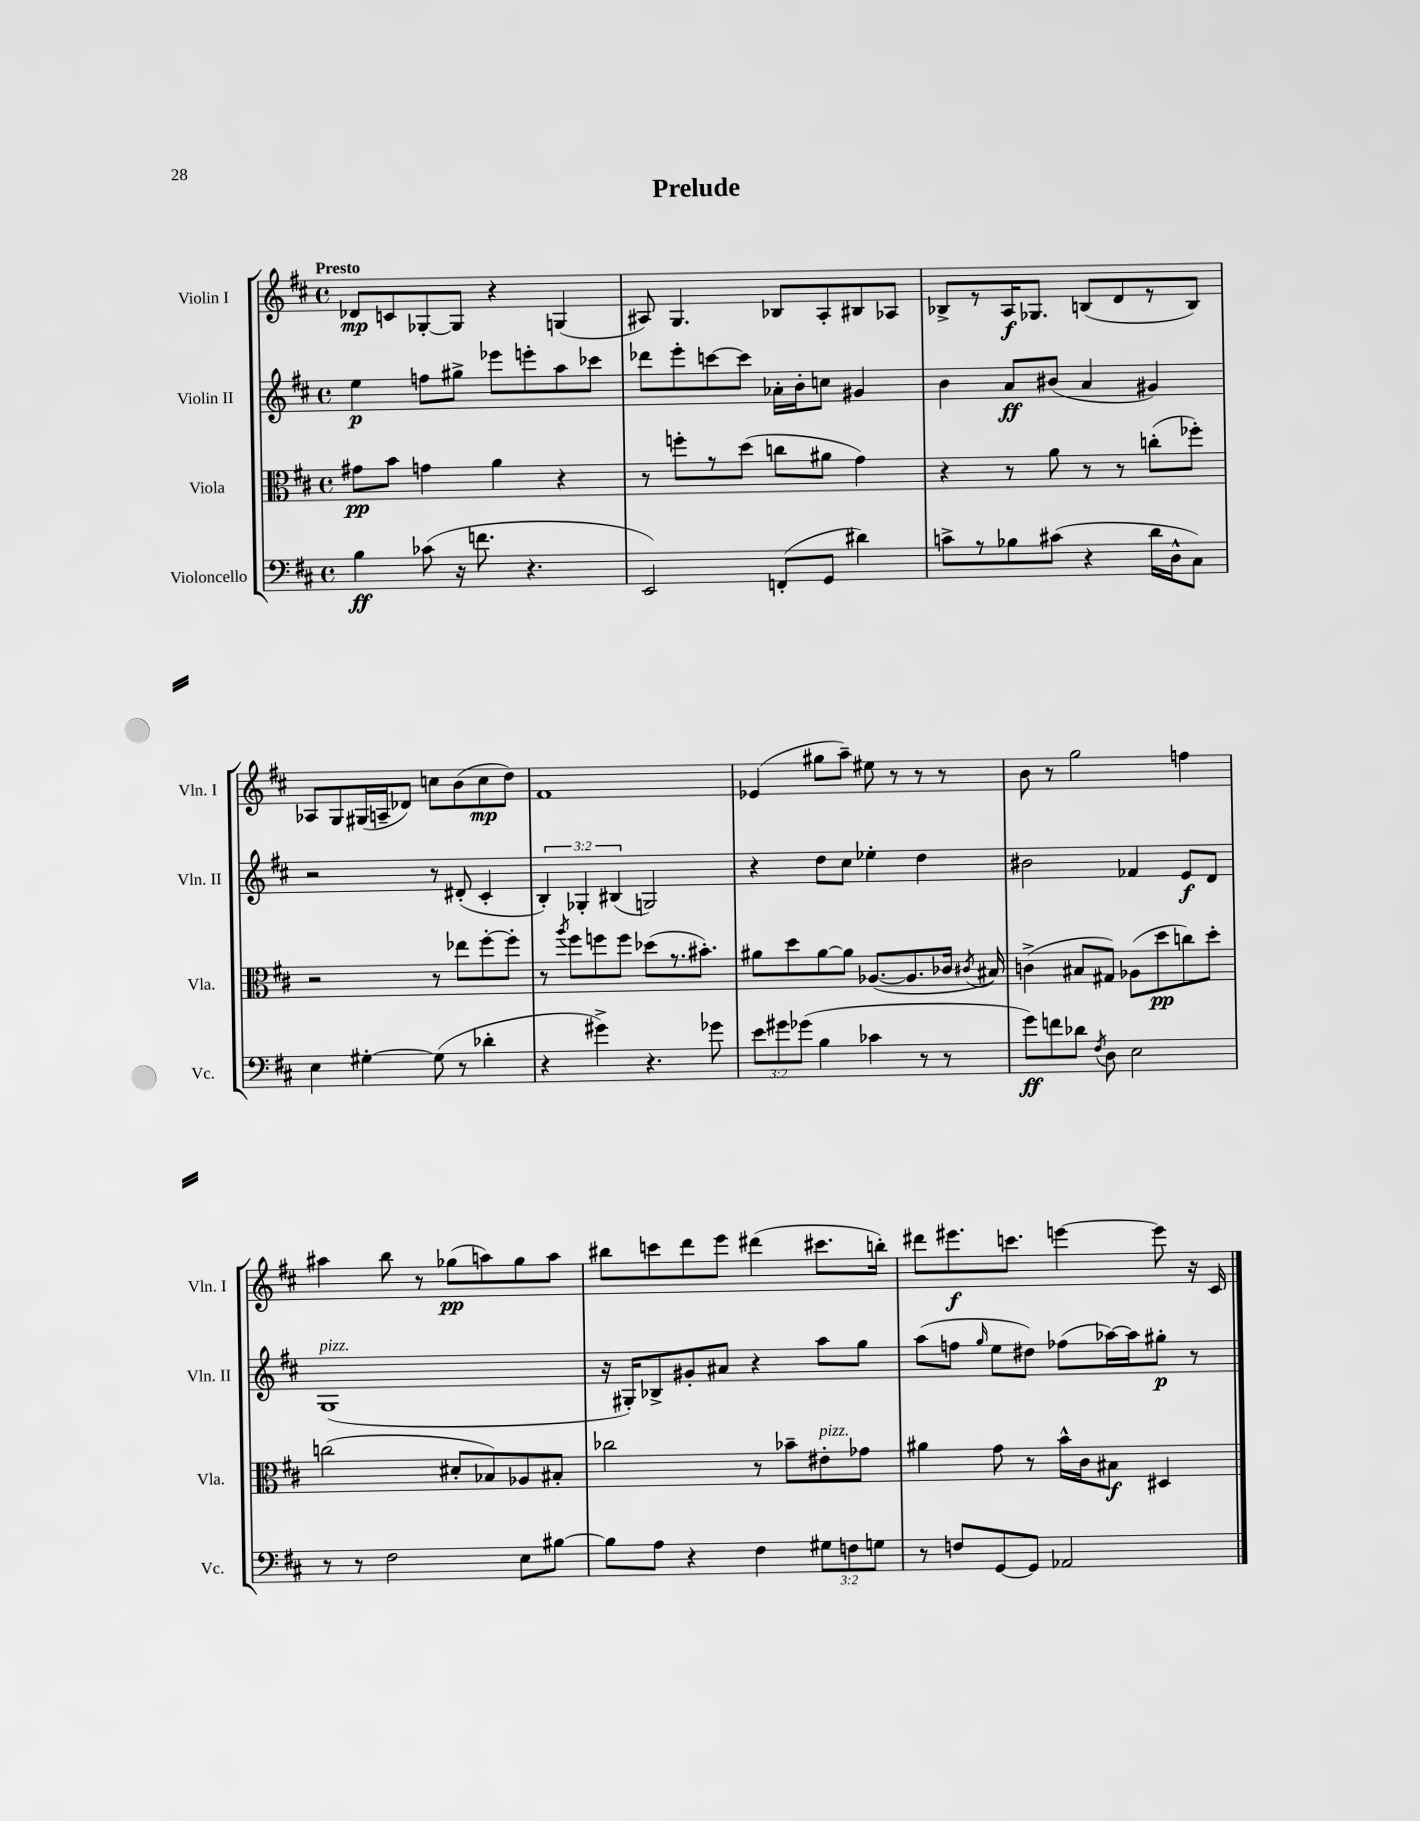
\header { title = "Prelude" }
<<
\new StaffGroup <<
\new Staff = "s0" \with { instrumentName = "Violin I" shortInstrumentName = "Vln. I" } {
    \clef treble \key d \major \defaultTimeSignature \time 4/4 \tempo "Presto"
    \autoBeamOff des'8[\mp c'8 ges8~-. ges8] r4 g4( |
    ais8) g4. bes8[ ais8-. bis8 aes8] |
    bes8[-> r8 a16\f ges8.] b8[( d'8 r8 b8]) |
    aes8[ g8 gis16( a16-- des'8]) c''8[ b'8( c''8\mp d''8]) |
    fis'1 |
    ees'4( gis''8[ a''8]--) eis''8 r8 r8 r8 |
    b'8 r8 g''2 f''4 |
    ais''4 b''8 r8 ges''8[\pp( a''8) ges''8 a''8] |
    bis''8[ c'''8 d'''8 e'''8] dis'''4( cis'''8.[ b''16]-.) |
    dis'''8[ eis'''8.\f c'''8.] e'''4~ e'''8 r16 cis'16 \bar "|." |
}
\new Staff = "s1" \with { instrumentName = "Violin II" shortInstrumentName = "Vln. II" } {
    \clef treble \key d \major \defaultTimeSignature \time 4/4 \override Staff.TupletNumber.text = #tuplet-number::calc-fraction-text
    \autoBeamOff e''4\p f''8[ gis''8]-> ees'''8[ e'''8-. a''8 ces'''8] |
    des'''8[ e'''8-. c'''8~ c'''8] aes'16[-. b'16-. c''8] gis'4 |
    b'4 a'8[\ff bis'8]( a'4 gis'4) |
    r2 r8 dis'8-.( cis'4-. |
    \tuplet 3/2 { b4-.) ges4-. bis4( } g2) |
    r4 d''8[ cis''8] ees''4-. d''4 |
    bis'2 fes'4 e'8[\f d'8] |
    g1^\markup { \italic "pizz." }( |
    r16 gis16[-.) bes8-> gis'8-. ais'8] r4 a''8[ g''8] |
    a''8[( f''8] \grace { g''16 } e''8[ dis''8]) fes''8[( aes''16~) aes''16 gis''8]-.\p r8 \bar "|." |
}
\new Staff = "s2" \with { instrumentName = "Viola" shortInstrumentName = "Vla." } {
    \clef alto \key d \major \defaultTimeSignature \time 4/4
    \autoBeamOff gis'8[\pp b'8] g'4 a'4 r4 |
    r8 f''8[-. r8 d''8]( c''8[ ais'8] g'4) |
    r4 r8 a'8 r8 r8 c''8[-.( fes''8]-.) |
    r2 r8 ees''8[ fis''8~-. fis''8]-. |
    r8 \acciaccatura { a''8 } fis''8[ f''8 f''8] des''8[( r8. bis'8.]-.) |
    ais'8[ d''8 ais'8~ ais'8] aes8.[~( aes8. ces'16] \acciaccatura { cis'8 } bis16) |
    c'4->( bis8[ gis8]) aes8[( d''8\pp c''8) d''8]-. |
    c''2( dis'8[-. bes8) aes8 bis8]-. |
    ces''2 r8 bes'8[-- eis'8-.^\markup { \italic "pizz." } ges'8] |
    ais'4 g'8 r8 b'16[-^ cis'16 bis8]\f dis4 \bar "|." |
}
\new Staff = "s3" \with { instrumentName = "Violoncello" shortInstrumentName = "Vc." } {
    \clef bass \key d \major \defaultTimeSignature \time 4/4 \override Staff.TupletNumber.text = #tuplet-number::calc-fraction-text
    \autoBeamOff b4\ff ces'8( r16 f'8. r4. |
    e,2) f,8[-.( g,8] dis'4) |
    c'8[-> r8 bes8 cis'8]( r4 d'16[ d16-^ cis8]) |
    e4 gis4~-. gis8( r8 des'4-. |
    r4 gis'4->) r4. ges'8 |
    \tuplet 3/2 { e'8[ gis'8 ges'8]( } b4 ces'4 r8 r8 |
    g'8[\ff) f'8 des'8] \acciaccatura { fis8 } d8 e2 |
    r8 r8 fis2 e8[ bis8]~ |
    bis8[ a8] r4 fis4 \tuplet 3/2 { gis8[ f8 g8] } |
    r8 f8[ g,8~ g,8] aes,2 \bar "|." |
}
>>
>>
\layout { \context { \Score \remove "Bar_number_engraver" } }
